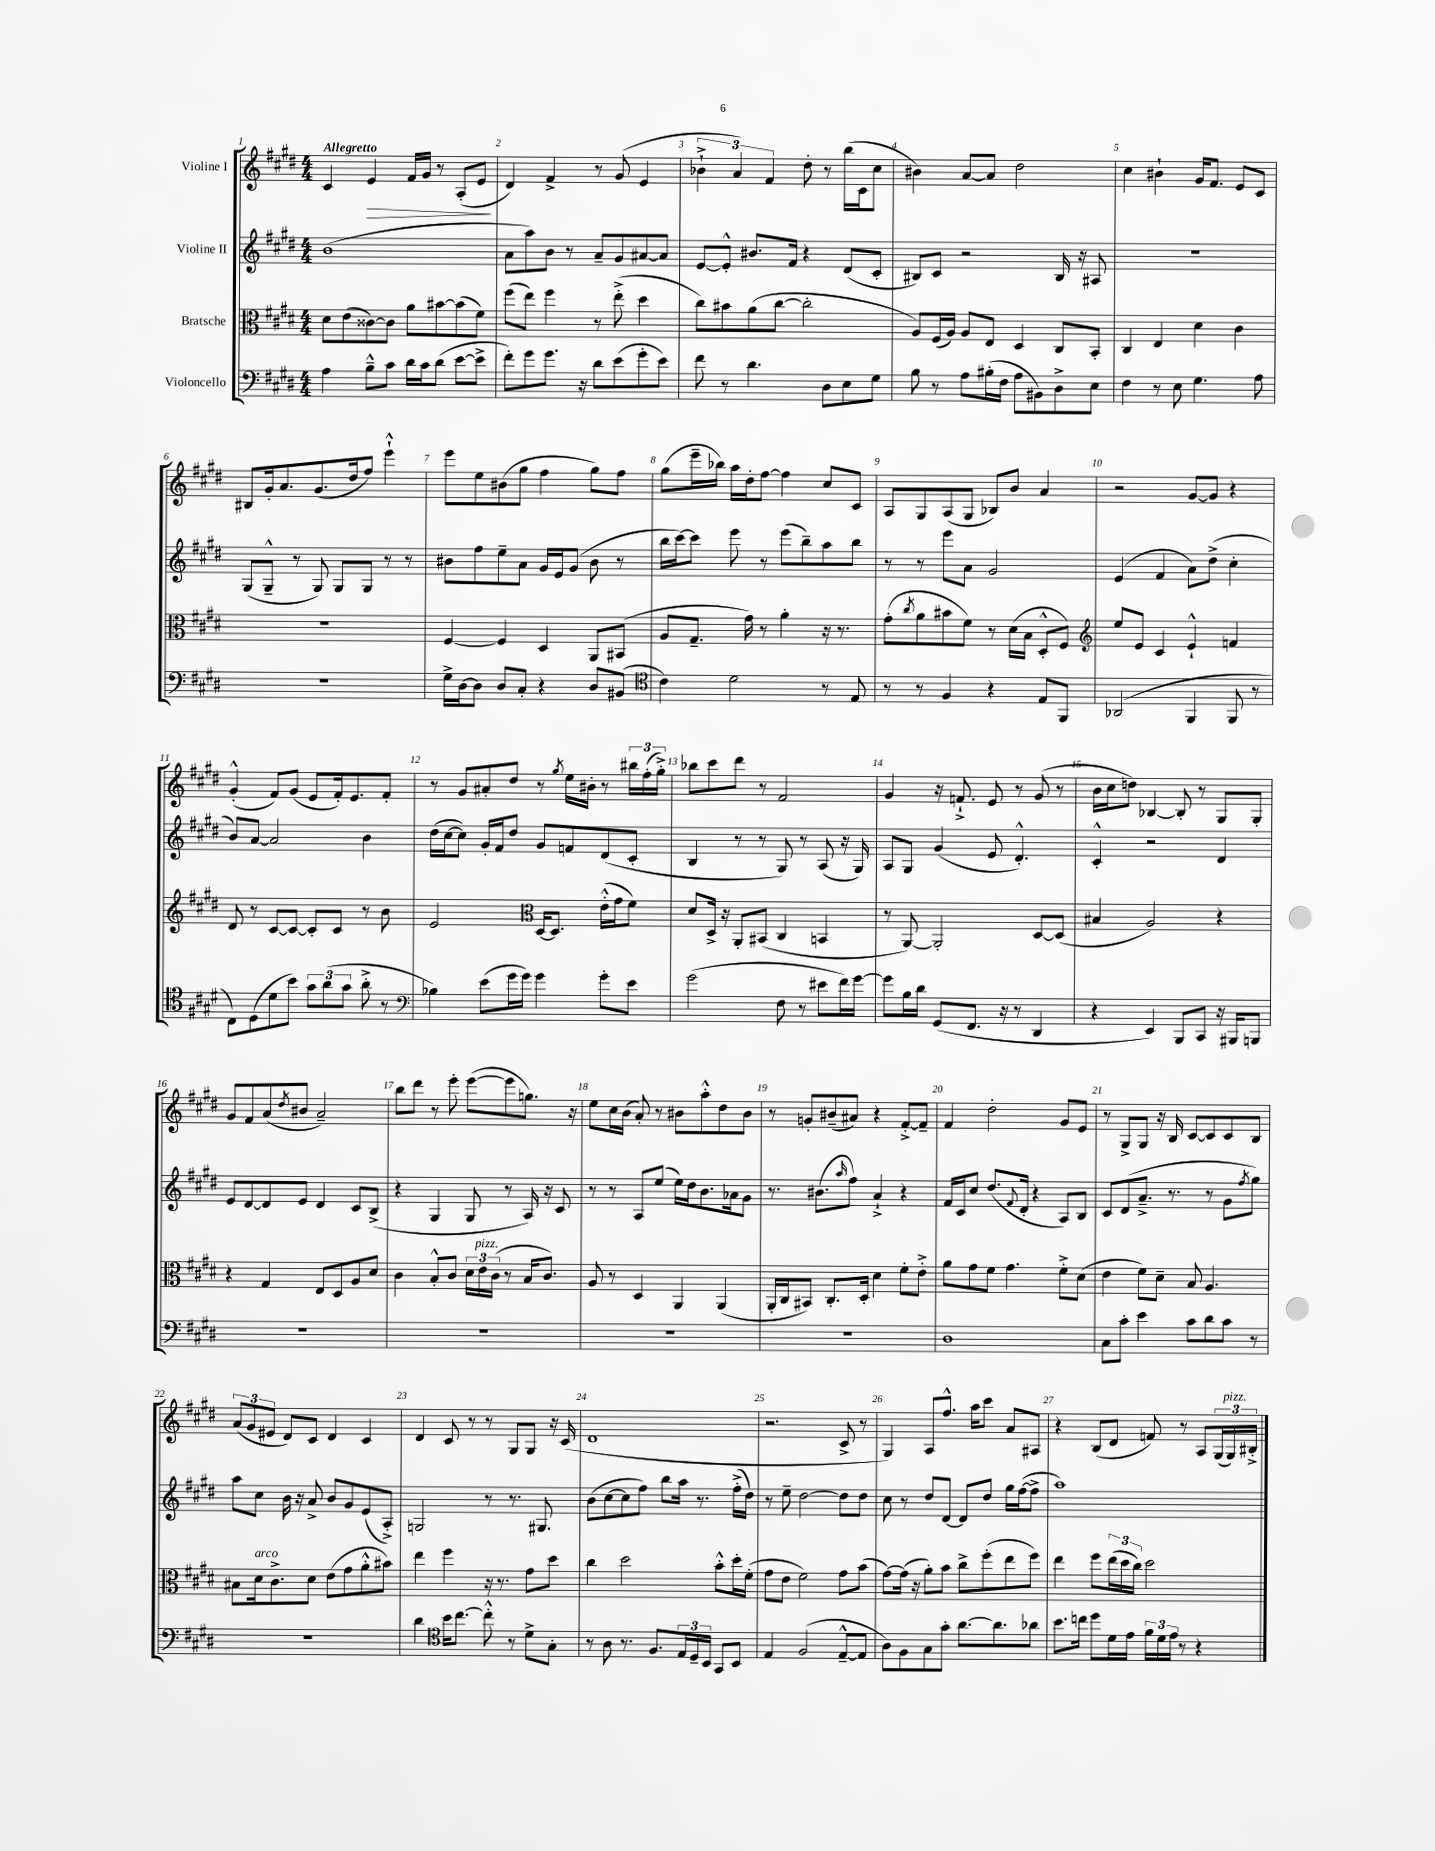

**kern	**kern	**kern	**kern
*staff4	*staff3	*staff2	*staff1
*clefF4	*clefC3	*clefG2	*clefG2
*k[f#c#g#d#]	*k[f#c#g#d#]	*k[f#c#g#d#]	*k[f#c#g#d#]
*M4/4	*M4/4	*M4/4	*M4/4
4A\	8d#\L	(1b	4c#/
.	(8e\	.	.
8B~^^\L	[8c##\)	.	4e/
8c#\J	8c##\]J	.	.
16d#\LL	8a\L	.	16f#/LL
16c#\J	.	.	16g#/JJ
(8d#\J	[8b#\	.	8r
[8e\L	(8b#\]	.	(8A'/L
8e^\]J	8f#\J)	.	8e/J
=	=	=	=
8f#'\L)	(8ff#\L	8a\L	4d#/)
8g#\	8ee\J)	8aa\)	.
8.g#\J	4ff#\	8b\J	4f#^/
.	.	8r	.
16r	.	.	.
8d#\L	8r	8a~/L	8r
(8e\	(8ee'^\	8g#/	(8g#/
8g#'\	4dd#\	[8a#/	4e/
8e\J)	.	8a#/]J	.
=	=	=	=
8f#\	8cc#\L)	[8e/L	6b-`^\
8r	8b#\	8e'^^/]J	.
.	.	.	6a/)
4.d#\	(8a\	8.b#/L	.
.	.	.	6f#/
.	[8cc#\J	.	.
.	.	16f#/Jk	.
.	2cc#'\]	4r	8dd#'\
8D#\L	.	.	8r
8E\	.	(8d#/L	(16bb\LL
.	.	.	16c#\J
8G#\J	.	8c#'/J	8cc#\J
=	=	=	=
8B\	8A/L)	8B#/L)	4b#\)
8r	(16F#/L	8c#/J	.
.	16A/JJ)	.	.
8A\L	8A/L	2r	[8a/L
(16B#'\L	8E/J	.	8a/]J
16F#\JJ	.	.	.
8A\L	4D#/	.	2dd#\
8BB#\)	.	.	.
8D#^\	8C#/L	16B#/	.
.	.	16r	.
8E\J	8BB'/J	8A#/	.
=	=	=	=
4F#\	4C#/	1r	4cc#\
8r	4E/	.	4b#`\
8E\	.	.	.
4.G#\	4d#\	.	16g#/LK
.	.	.	8.f#/J
.	4c#\	.	8e/L
8A\	.	.	8c#/J
=	=	=	=
1r	1r	(8G#/L	8B#/L
.	.	8G#~^^/J	16g#'/k
.	.	.	8.a/
.	.	8r	.
.	.	8G#/)	(8.g#/
.	.	8G#/L	.
.	.	.	16dd#/k
.	.	8G#/J	8ff#/J)
.	.	8r	4eee`^^\
.	.	8r	.
=	=	=	=
16G#^\LL	[4F#/	8b#\L	8eee\L
[16D#\J	.	.	.
8D#\]J	.	8ff#\	8ee\
8D#/L	4F#/]	8ee~\	(8b#\
8C#'/J	.	8a\J	8gg#\J
4r	4D#/	16g#/LL	4ff#\
.	.	16e/J	.
.	.	(8g#/J	.
8D#/L	8AA/L	8b#\	8gg#\L)
(8BB#/J	(8BB#/J	8r	8ff#\J
=	=	=	=
*clefC4	*	*	*
4c#\)	8A/L	16bb\LL	(8gg#\L
.	.	[16ccc#\J)	.
.	8.G#~/J	8ccc#\]J	16eee~\L
.	.	.	16bb-\JJ)
2d#\	.	8eee\	16aa\LL
.	16g#\)	.	16dd#'\J
.	8r	8r	[8ff#\J
.	4a'\	(8eee\L	4ff#\]
.	.	8bb~\)	.
8r	16r	8aa\	8cc#/L
.	8.r	.	.
8E/	.	8bb\J	8c#/J
=	=	=	=
8r	(8g#'\L	8r	8A/L
.	8qcc#/	.	.
8r	8a\	8r	8G#/
4F#/	8b#\	8eee\L	(8A/
.	8f#\J)	8a\J	8G#/J
4r	8r	2g#/	8B-/L)
.	(16d#\LL	.	8b/J
.	16B\JJ	.	.
8E/L	8D#'^^/L	.	4a/
8FF#/J	8F#/J)	.	.
=	=	=	=
*	*clefG2	*	*
(2AA-/	8ee/L	(4e/	2r
.	8e/J	.	.
.	4c#/	4f#/	.
4FF#/	4e`^^/	8a\L)	[8g#/L
.	.	(8dd#^\J	8g#/]J
8FF#/	4f/	4cc#'\	4r
8r	.	.	.
=	=	=	=
8C#\L)	8d#/	8b/L)	(4g#'^^/
(8D#\	8r	[8a/J	.
8d#\	[8c#/L	2a/]	8f#/L)
8b\J)	8c#/_J	.	(8g#/J
12g#\L	8c#'/]L	.	8e/L
(12a\	.	.	.
.	8c#/J	.	16f#'/k)
12g#\J	.	.	.
.	.	.	8.e/
8a'^\	8r	4b\	.
8r	8b\	.	8f#'/J
=	=	=	=
*clefF4	*	*	*
4B-\)	2e/	(16dd#\LL	8r
.	.	[16cc#\J	.
.	.	8cc#\]J)	8g#/L
(8e\L	.	16g#'/LL	8a#'/
.	.	16f#/J	.
16g#\L	.	8dd#/J	8dd#/J
16g#\JJ)	.	.	.
*	*clefC3	*	*
4g#\	[16D#/LK	8g#/L	8r
.	8.D#/]J	.	.
.	.	.	8qgg#/
.	.	8f/	16ee\LL
.	.	.	16b#'\JJ
8g#'\L	(16e'^^\LL	(8d#/	8r
.	16g#\J	.	.
8e\J	8f#\J)	8c#'/J	24bb#\LL
.	.	.	(24ff#'\
.	.	.	24gg#'^\JJ)
=	=	=	=
(2g#\	8d#/L	4B/	8bb-\L
.	16D#^/Jk	.	8ccc#\
.	16r	.	.
.	8AA'/L	8r	8ddd#\J
.	(8BB#/J	8r	8r
8F#\	4C#/	8G#/)	2f#/
8r	.	8r	.
8e#\L	4BB/	(8A/	.
16f#\L)	.	16r	.
[16g#\JJ	.	16G#/)	.
=	=	=	=
8g#\]L	8r	8A/L	4g#/
16B\L	[8AA/)	8G#/J	.
16d#\JJ	.	.	.
(8GG#/L	2AA'/]	(4g#/	16r
.	.	.	8.f`^/
8.FF#/J	.	.	.
.	.	8e/	8e/
16r	.	.	.
8r	.	4.d#'^^/)	8r
4DD#/	[8D#/L	.	(8g#/
.	(8D#/]J	.	8r
=	=	=	=
4r	4B#/	4c#'^^/	16b\LL
.	.	.	16cc#\J
.	.	.	8dd\J)
4EE/)	2A/)	2r	[4B-/
8BBB/L	.	.	8B-'/]
8CC#/J	.	.	8r
16r	4r	4d#/	8G#/L
16BBB#/LK	.	.	.
8BBB/J	.	.	8G#'/J
=	=	=	=
1r	4r	8e/L	8g#/L
.	.	[8d#/	8f#/
.	4G#/	8d#/]	(8a/
.	.	.	8qdd#/
.	.	8e/J	8b#/J
.	8E/L	4d#/	2a~/)
.	8D#/	.	.
.	8A/	8c#/L	.
.	8d#/J	(8B^/J	.
=	=	=	=
1r	4c#\	4r	8bb\L
.	.	.	8ddd#\J
.	8B'^^/L	4G#/	8r
.	8c#/J	.	8eee'\
.	24d#\LL	8G#/	([8eee\L
.	24e\	.	.
.	(24c#\JJ	.	.
.	8r	8r	8eee\]
.	16B/LK	16A/)	8.gg\J)
.	8.c#/J)	16r	.
.	.	8c#/	.
.	.	.	16r
=	=	=	=
1r	8A/	8r	8ee\L
.	8r	8r	16cc#\L
.	.	.	(16b\JJ
.	4D#/	8A/L	8a'/)
.	.	(8ee/J	8r
.	4AA/	16ee\LL)	8b#\L
.	.	16dd#\J	.
.	.	8.b\	8aa'^^\
.	(4AA/	.	8dd#\
.	.	16a-\k	.
.	.	8g#\J	8b#\J
=	=	=	=
1r	16AA'/LL	8.r	8r
.	16C#/J	.	.
.	8BB#/J)	.	8g'/L
.	.	(8.b#\L	.
.	8.C#'/L	.	(8b#~/
.	.	16qqaa/	.
.	.	8ff#\J)	8a#/J)
.	16D#'/Jk	.	.
.	4d#\	4a`^/	4r
.	8f#'\L	4r	[8f#'^/L
.	8e'^\J	.	8f#~/]J
=	=	=	=
1D#	8a\L	16f#/LL	4f#/
.	.	16c#/J	.
.	8g#\	8cc#/J	.
.	8f#\J	(8.dd#/L	2dd#'\
.	4.g#\	.	.
.	.	8qqf#/	.
.	.	16d#'/Jk	.
.	.	4r	.
.	8f#'^\L	8A/L)	8g#/L
.	(8d#\J	8B/J	8e/J
=	=	=	=
8C#\L	4e\	8c#/L	8r
8c#'\J	.	(8d#/	8G#^/L
4e\	8f#\L)	8.a~^/J	8G#/J
.	8d#~\J	.	16r
.	.	8.r	16B/
8c#\L	8B/	.	[8c#/L
8d#\	4.A/	8r	8c#/]
8c#\J	.	8g#\L	8c#/
.	.	8qff#/	.
8r	.	8gg#\J)	8B/J
=	=	=	=
1r	8B#\L	8aa\L	(12a/L
.	.	.	12g#/
.	16d#\k	8cc#\J	.
.	.	.	12e#/J
.	8.c#^\	.	.
.	.	16b\	8d#/L)
.	.	16r	.
.	8d#\J	8a^/	8c#/J
.	(8e\L	8b/L	4d#/
.	8g#\	8g#/	.
.	8a'^^\	(8e/	4c#/
.	8b#\J)	8A'^/J)	.
=	=	=	=
4d#\	4ee\	2G/	4d#/
*clefC4	*	*	*
16b\LK	4ff#\	.	8c#/
[8.cc#\J	.	.	.
.	.	.	8r
8cc#'^^\]	16r	8r	8r
.	8.r	.	.
8r	.	8.r	8G#/L
8d#^\L	8g#\L	.	8G#/J
.	.	8.G#/	.
8G#'\J	8dd#\J	.	16r
.	.	.	(16c#/
=	=	=	=
8r	4cc#\	(8b\L	1d#
8A\	.	[8cc#\	.
8.r	2dd#\	8cc#\]	.
.	.	8ff#\J)	.
8.F#/L	.	.	.
.	.	8bb\L	.
24E/L	.	16aa\Jk	.
24D#~/	.	.	.
.	.	8.r	.
24BB/JJ	.	.	.
8GG#/L	8b'^^\L	.	.
8BB/J	16dd#'\L	(16ff#'^\LL	.
.	(16f#'\JJ	16dd#\JJ)	.
=	=	=	=
4E/	8g#\L	8r	2.r
.	8e\J	8ee~\	.
(2F#/	2f#\)	[2dd#\	.
[8E~^^/L	8g#\L	8dd#\]L	8c#^/
8E/]J	(8b\J	8dd#\J	8r
=	=	=	=
8A\L)	[8g#\L)	8cc#\	4G#/)
8F#\	(16g#\]Jk	8r	.
.	16r	.	.
8G#\	8a'\L)	8dd#/L	8A/L
8g#'\J	8b\J	[8d#/J	8.ff#^^/J
[8.a\L	8cc#^\L	8d#/]L	.
.	.	.	16aa\LK
.	(8ff#'\	8dd#/J	8ccc#\J
8.a\]	.	.	.
.	8ee\	16gg#\LL	8a/L
.	.	([16ff#\J	.
8a-\J	8ff#\J)	8ff#^\]J	8A#/J
=	=	=	=
8.b\L	4ee\	1aa)	4r
16cc\Jk	.	.	.
8dd#\L	8ff#\L	.	(8B/L
16d#\L	(24ee\L	.	8d#/J
.	24dd#\	.	.
16e\JJ	.	.	.
.	24cc#\JJ)	.	.
24f#\LL	2dd#\	.	8f/)
24d#\	.	.	.
24e\JJ	.	.	.
8r	.	.	8r
4r	.	.	8A/L
.	.	.	(24G#/L
.	.	.	24G#/)
.	.	.	24B#'^/JJ
==	==	==	==
*-	*-	*-	*-
